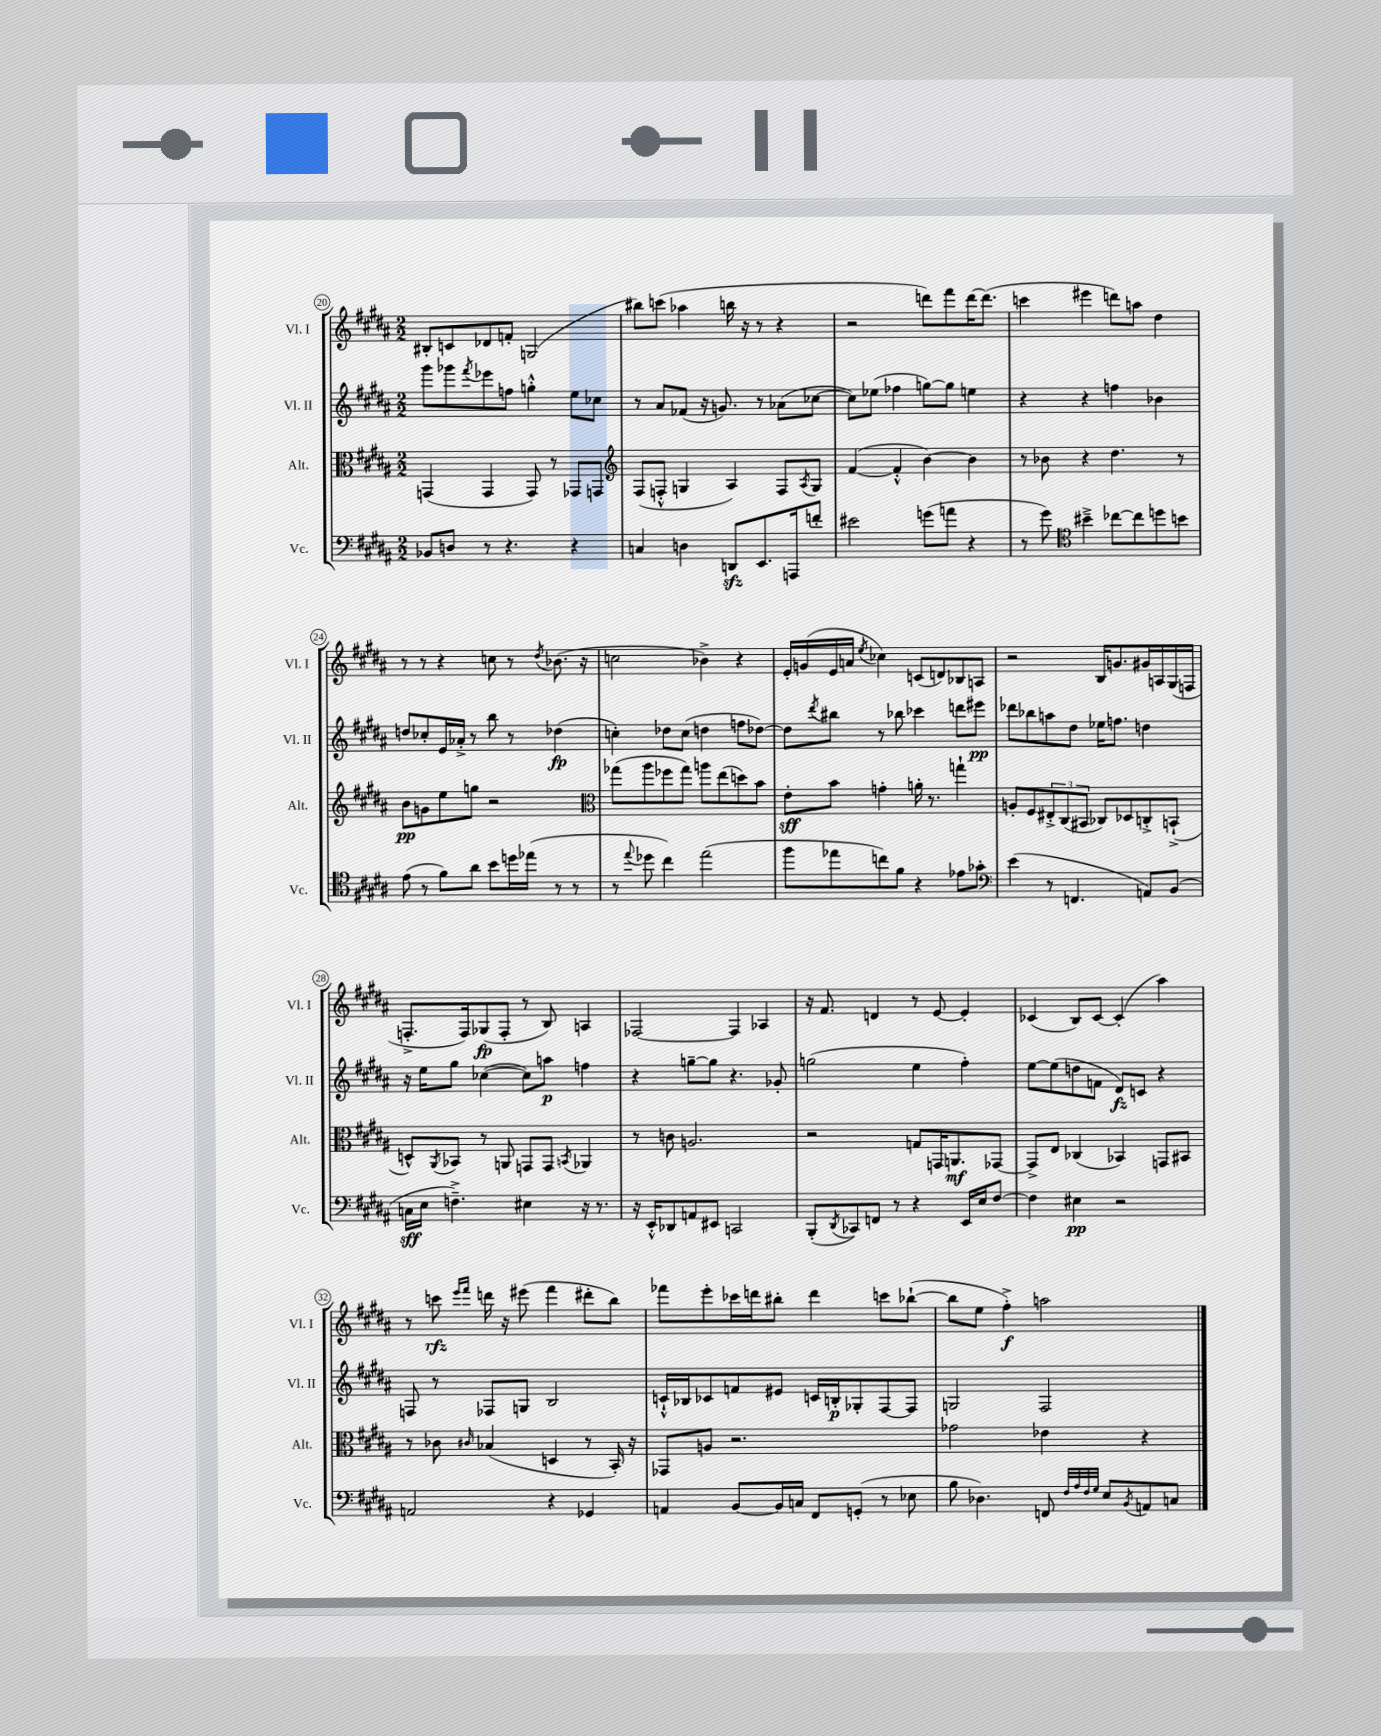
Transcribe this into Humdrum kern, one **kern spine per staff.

**kern	**dynam	**kern	**dynam	**kern	**dynam	**kern	**dynam
*part4	*part4	*part3	*part3	*part2	*part2	*part1	*part1
*staff4	*staff4	*staff3	*staff3	*staff2	*staff2	*staff1	*staff1
*I"Vc.	*	*I"Alt.	*	*I"Vl. II	*	*I"Vl. I	*
*I'Vc.	*	*I'Alt.	*	*I'Vl. II	*	*I'Vl. I	*
*clefF4	*	*clefC3	*	*clefG2	*	*clefG2	*
*k[f#c#g#d#a#]	*	*k[f#c#g#d#a#]	*	*k[f#c#g#d#a#]	*	*k[f#c#g#d#a#]	*
*M2/2	*	*M2/2	*	*M2/2	*	*M2/2	*
=20	=20	=20	=20	=20	=20	=20	=20
8BB-X/L	.	(4GGn/	.	8ggg#\L	.	8B#X'/L	.
8Dn/J	.	.	.	8ggg-X\	.	8cn/	.
.	.	.	.	8qfff#/	.	.	.
8r	.	4GG/	.	8eee-X\	.	8d-X/	.
4.r	.	.	.	8ffn\J	.	8fn'/J	.
.	.	8GG/)	.	4ggn'^^\	.	(2Gn/	.
.	.	8r	.	.	.	.	.
4r	.	8GG-X/L	.	8ee\L	.	.	.
.	.	8GGn/J	.	8cc-X\J	.	.	.
=21	=21	=21	=21	=21	=21	=21	=21
*	*	*clefG2	*	*	*	*	*
4Cn/	.	(8F#/L	.	8r	.	8bb#X\L)	.
.	.	8Fn'^^/J	.	8a#/L	.	(8cccn\J	.
4Dn\	.	4Gn/	.	(8f-X/J	.	4aa-X\	.
.	.	.	.	16r	.	.	.
.	.	.	.	8.gn/)	.	.	.
8DDnzz/L	.	4A#/)	.	.	.	16bbn\	.
.	.	.	.	.	.	16r	.
8.EE/	.	.	.	8r	.	8r	.
.	.	8F/L	.	(8a-X\L	.	4r	.
16AAAn/k	.	.	.	.	.	.	.
.	.	8qA#/	.	.	.	.	.
8fn'/J	.	8G/J	.	[8cc-X\J	.	.	.
=22	=22	=22	=22	=22	=22	=22	=22
2e#X\	.	([4f#/	.	8cc-\L])	.	2r	.
.	.	.	.	(8ee-X\J	.	.	.
.	.	4f#'^^/]	.	4ff-X\	.	.	.
(8gn\L	.	[4b\)	.	[8ggn\L)	.	8dddn\L)	.
8an\J	.	.	.	8gg\J]	.	8fff#\	.
4r	.	4b\]	.	4een\	.	[16ddd\K	.
.	.	.	.	.	.	(8.ddd\J]	.
=23	=23	=23	=23	=23	=23	=23	=23
8r	.	8r	.	4r	.	4cccn\	.
8g#\)	.	8b-X\	.	.	.	.	.
*clefC4	*	*	*	*	*	*	*
4b#X~^\	.	4r	.	4r	.	4eee#X\	.
[8cc-X\L	.	4.dd#\	.	4ffn\	.	8dddn\L)	.
8cc-\]	.	.	.	.	.	8aan\J	.
8ddn\	.	.	.	4b-X\	.	4dd#\	.
8bn\J	.	8r	.	.	.	.	.
!!LO:LB:g=z
=24	=24	=24	=24	=24	=24	=24	=24
(8e\	.	8b\L	pp	8ddn/L	.	8r	.
8r	.	8gn\	.	8cc-X'/	.	8r	.
8f#\L)	.	8ee\	.	16e/L	.	4r	.
.	.	.	.	16a-X'^/JJ	.	.	.
8a#\J	.	8ggn\J	.	8r	.	.	.
8b\L	.	2r	.	8bb\	.	8ccn\	.
16ddn\L	.	.	.	8r	.	8r	.
(16ee-X\JJ	.	.	.	.	.	.	.
.	.	.	.	.	.	8qdd#/	.
8r	.	.	.	(4dd-X\	fp	(8.b-X\	.
8r	.	.	.	.	.	.	.
.	.	.	.	.	.	16r	.
=25	=25	=25	=25	=25	=25	=25	=25
*	*	*clefC3	*	*	*	*	*
8r	.	(8gg-X\L	.	4ccn'\)	.	2ccn\	.
8qqee/	.	.	.	.	.	.	.
8dd-X\	.	8aa#\	.	.	.	.	.
4cc#\)	.	8ff-X\	.	8dd-X\L	.	.	.
.	.	8gg-\J)	.	(8cc\J	.	.	.
(2ee\	.	8aan\L	.	4ddn\	.	4b-X^\)	.
.	.	(8ee\	.	.	.	.	.
.	.	8ddn\)	.	8ffn\L	.	4r	.
.	.	8b\J	.	[8dd-X\J)	.	.	.
=26	=26	=26	=26	=26	=26	=26	=26
8ff#\L	.	8e'\L	sff	8dd-\L]	.	16e'/LL	.
.	.	.	.	.	.	(16gn/	.
.	.	.	.	8qddd#/	.	.	.
8ee-X\	.	8b\J	.	8bb#X\J	.	16e/	.
.	.	.	.	.	.	16an/JJ	.
.	.	.	.	.	.	8qee/	.
8ccn\)	.	4gn'\	.	8r	.	4cc-X\)	.
8f#\J	.	.	.	8bb-X\	.	.	.
4r	.	16an'\	.	4ccc-X\	.	(8cn/L	.
.	.	8.r	.	.	.	.	.
.	.	.	.	.	.	8dn/)	.
8e-X\L	.	4ggn`\	.	8dddn\L	.	8B-X/	.
8g-X'\J	.	.	.	8eee#X\J	pp	8An/J	.
=27	=27	=27	=27	=27	=27	=27	=27
*clefF4	*	*	*	*	*	*	*
(4e\	.	8An'/L	.	8ddd-X\L	.	2r	.
.	.	8F#/	.	8bb-X\	.	.	.
8r	.	12E#X'^/	.	8aan\	.	.	.
.	.	(12C#/	.	.	.	.	.
4.FFn/	.	.	.	8dd#\J	.	.	.
.	.	12BB#X/J	.	.	.	.	.
.	.	8C-X/L)	.	16ee-X\KL	.	16B/KL	.
.	.	.	.	8.ffn\J	.	8.gn/	.
.	.	8D-X/	.	.	.	.	.
8AAn/L)	.	8Cn'^/	.	4ddn\	.	16g#X/L	.
.	.	.	.	.	.	16An/	.
(8BB/J	.	(8BBn`^/J	.	.	.	(16G#/	.
.	.	.	.	.	.	16Fn/JJ	.
!!LO:LB:g=z
=28	=28	=28	=28	=28	=28	=28	=28
16Cn\LL	sff	8Dn^^/L)	.	16r	.	8.Fn'^/L	.
16E\JJ	.	.	.	16ee\KL	.	.	.
.	.	8qAA#/	.	.	.	.	.
4.Fn~^\)	.	8BB-X/J	.	8gg#\J	.	.	.
.	.	.	.	.	.	16F/k)	.
.	.	8r	.	([4cc-X\	.	(8G-X/	fp
.	.	8AAn/	.	.	.	8F'/J	.
4E#X\	.	8GGn/L	.	8cc-\L])	.	8r	.
.	.	8GG/J	.	8aan\J	p	8B/)	.
.	.	8qBBn/	.	.	.	.	.
16r	.	4AA-X/	.	4ffn\	.	4An/	.
8.r	.	.	.	.	.	.	.
=29	=29	=29	=29	=29	=29	=29	=29
16r	.	8r	.	4r	.	[2F-X/	.
16EE'^^/KL	.	.	.	.	.	.	.
8DD-X/	.	8cn\	.	.	.	.	.
8AAn/	.	2.An/	.	[8ggn~\L	.	.	.
8EE#X/J	.	.	.	8gg\J]	.	.	.
2CCn/	.	.	.	4.r	.	4F-/]	.
.	.	.	.	.	.	4A-X/	.
.	.	.	.	8g-X'/	.	.	.
=30	=30	=30	=30	=30	=30	=30	=30
(8BBB'/L	.	2r	.	(2ggn\	.	16r	.
.	.	.	.	.	.	8.f#/	.
8qDD#/	.	.	.	.	.	.	.
8CC-X/)	.	.	.	.	.	.	.
8FFn/J	.	.	.	.	.	4dn/	.
8r	.	.	.	.	.	.	.
4r	.	8Gn/L	.	4ee\	.	8r	.
.	.	16GGn/K	.	.	.	[8e/	.
.	.	8.AAn/	mf	.	.	.	.
16EE/LL	.	.	.	4ff#'\)	.	4e'/]	.
16E/J	.	.	.	.	.	.	.
[8F#/J	.	[8GG-X/J	.	.	.	.	.
=31	=31	=31	=31	=31	=31	=31	=31
4F#\]	.	8GG-^/L]	.	[8ee\L	.	(4c-X/	.
.	.	8E/J	.	(8ee\]	.	.	.
4E#X\	pp	(4C-X/	.	8ddn\	.	8B/L)	.
.	.	.	.	8fn\J	.	[8c-/J	.
2r	.	4BB-X/)	.	8d#/L)	fz	(4c-'/]	.
.	.	.	.	8cn/J	.	.	.
.	.	8GGn/L	.	4r	.	4aa#\)	.
.	.	8BB#X/J	.	.	.	.	.
!!LO:LB:g=z
=32	=32	=32	=32	=32	=32	=32	=32
2AAn/	.	8r	.	8Fn/	.	8r	.
.	.	8c-X\	.	8r	.	8cccn\	rfz
.	.	.	.	.	.	16qqeee/LL	.
.	.	16qqc#X/	.	.	.	16qqfff#/JJ	.
.	.	(4B-X/	.	8F-X/L	.	16dddn\	.
.	.	.	.	.	.	16r	.
.	.	.	.	8Gn/J	.	(8eee#X\	.
4r	.	4Dn/	.	2B/	.	4fff#\	.
4GG-X/	.	8r	.	.	.	8ddd#X'\L	.
.	.	16BB'/)	.	.	.	8bb\J)	.
.	.	16r	.	.	.	.	.
=33	=33	=33	=33	=33	=33	=33	=33
4AAn/	.	8GG-X/L	.	16cn`^^/LL	.	8fff-X\L	.
.	.	.	.	16B-X/J	.	.	.
.	.	8An/J	.	8c-X/	.	8eee'\	.
[8BB/L	.	2.r	.	8fn/	.	16ccc-X\L	.
.	.	.	.	.	.	16dddn\J	.
16BB/L]	.	.	.	8e#X/J	.	8bb#X'\J	.
16Cn/JJ	.	.	.	.	.	.	.
8FF#/L	.	.	.	16cn/LL	.	4ddd\	.
.	.	.	.	16Bn'/J	p	.	.
(8GGn'/J	.	.	.	8G-X'/	.	.	.
8r	.	.	.	[8F#/	.	8cccn\L	.
8E-X\	.	.	.	8F#/J]	.	([8bb-X`\J	.
=34	=34	=34	=34	=34	=34	=34	=34
8B\	.	2g-X\	.	2Gn/	.	8bb-\L]	.
4.D-X\)	.	.	.	.	.	8ee\J	.
.	.	.	.	.	.	4ff#'^\)	f
8FFn/	.	4e-X\	.	2F#/	.	2aan\	.
32qqF#/LLL	.	.	.	.	.	.	.
32qqA#/	.	.	.	.	.	.	.
32qqF#/	.	.	.	.	.	.	.
32qqG#/JJJ	.	.	.	.	.	.	.
8E/L	.	.	.	.	.	.	.
8qBB/	.	.	.	.	.	.	.
8AAn/	.	4r	.	.	.	.	.
8Cn/J	.	.	.	.	.	.	.
==	==	==	==	==	==	==	==
*-	*-	*-	*-	*-	*-	*-	*-
